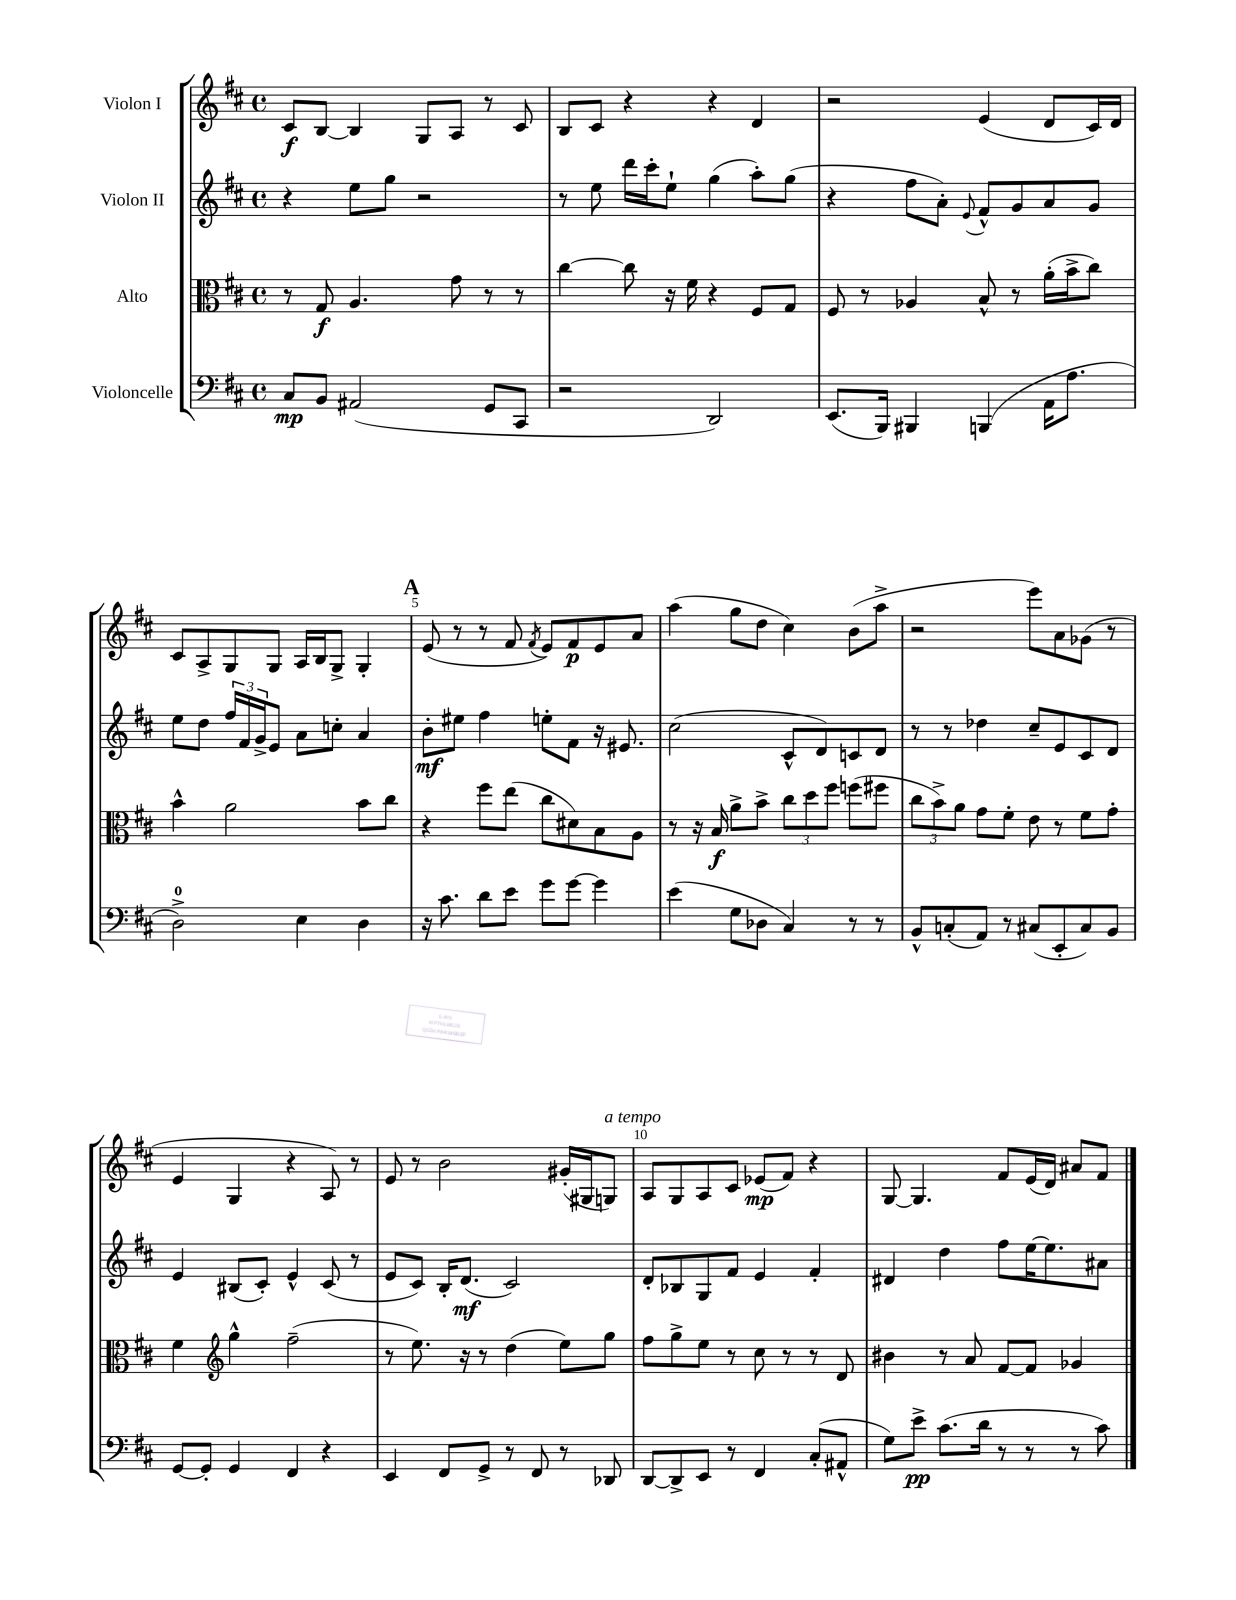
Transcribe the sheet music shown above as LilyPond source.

<<
\new StaffGroup <<
\new Staff = "s0" \with { instrumentName = "Violon I" } {
    \clef treble \key d \major \defaultTimeSignature \time 4/4
    cis'8\f b8~ b4 g8 a8 r8 cis'8 |
    b8 cis'8 r4 r4 d'4 |
    r2 e'4( d'8 cis'16) d'16 |
    cis'8 a8-> g8 g8 a16 b16 g8-> g4-. |
    \mark \markup { \bold "A" } e'8( r8 r8 fis'8 \acciaccatura { fis'8 } e'8) fis'8\p e'8 a'8 |
    a''4( g''8 d''8 cis''4) b'8( a''8-> |
    r2 e'''8) a'8 ges'8( r8 |
    e'4 g4 r4 a8) r8 |
    e'8 r8 b'2 gis'16-.( gis16 g8^\markup { \italic "a tempo" }) |
    a8 g8 a8 cis'8 ees'8\mp( fis'8) r4 |
    g8~ g4. fis'8 e'16( d'16) ais'8 fis'8 \bar "|." |
}
\new Staff = "s1" \with { instrumentName = "Violon II" } {
    \clef treble \key d \major \defaultTimeSignature \time 4/4
    r4 e''8 g''8 r2 |
    r8 e''8 d'''16 cis'''16-. e''8-! g''4( a''8-.) g''8( |
    r4 fis''8 a'8-.) \appoggiatura { e'8 } fis'8-^ g'8 a'8 g'8 |
    e''8 d''8 \tuplet 3/2 { fis''16 fis'16 g'16-> } e'8 a'8 c''8-. a'4 |
    \mark \markup { \bold "A" } b'8-.\mf eis''8 fis''4 e''8-. fis'8 r16 eis'8. |
    cis''2( cis'8-^ d'8) c'8 d'8 |
    r8 r8 des''4 cis''8-- e'8 cis'8 d'8 |
    e'4 bis8( cis'8-.) e'4-^ cis'8( r8 |
    e'8 cis'8) b16-. d'8.\mf( cis'2) |
    d'8-. bes8 g8 fis'8 e'4 fis'4-. |
    dis'4 d''4 fis''8 e''16~ e''8. ais'8 \bar "|." |
}
\new Staff = "s2" \with { instrumentName = "Alto" } {
    \clef alto \key d \major \defaultTimeSignature \time 4/4
    r8 g8\f a4. g'8 r8 r8 |
    cis''4~ cis''8 r16 fis'16 r4 fis8 g8 |
    fis8 r8 aes4 b8-^ r8 a'16-.( b'16-> cis''8) |
    b'4-^ a'2 b'8 cis''8 |
    \mark \markup { \bold "A" } r4 fis''8 e''8( cis''8 dis'8) b8 a8 |
    r8 r16 b16\f a'8-> b'8-> \tuplet 3/2 { cis''8 d''8 fis''8 } f''8( fis''8 |
    \tuplet 3/2 { cis''8 b'8->) a'8 } g'8 fis'8-. e'8 r8 fis'8 g'8-. |
    fis'4 \clef treble g''4-^ fis''2--( |
    r8 e''8.) r16 r8 d''4( e''8) g''8 |
    fis''8 g''8-> e''8 r8 cis''8 r8 r8 d'8 |
    bis'4 r8 a'8 fis'8~ fis'8 ges'4 \bar "|." |
}
\new Staff = "s3" \with { instrumentName = "Violoncelle" } {
    \clef bass \key d \major \defaultTimeSignature \time 4/4
    cis8\mp b,8 ais,2( g,8 cis,8 |
    r2 d,2) |
    e,8.( b,,16) bis,,4 b,,4( a,16 a8. |
    d2-0->) e4 d4 |
    \mark \markup { \bold "A" } r16 cis'8. d'8 e'8 g'8 g'8~ g'4 |
    e'4( g8 des8 cis4) r8 r8 |
    b,8-^ c8-.( a,8) r8 cis8( e,8-. cis8) b,8 |
    g,8~ g,8-. g,4 fis,4 r4 |
    e,4 fis,8 g,8-> r8 fis,8 r8 des,8 |
    d,8~ d,8-> e,8 r8 fis,4 cis8-.( ais,8-^ |
    g8) e'8->\pp cis'8.( d'16 r8 r8 r8 cis'8) \bar "|." |
}
>>
>>
\layout { \context { \Score \override BarNumber.break-visibility = ##(#f #t #t) barNumberVisibility = #(every-nth-bar-number-visible 5) } }
